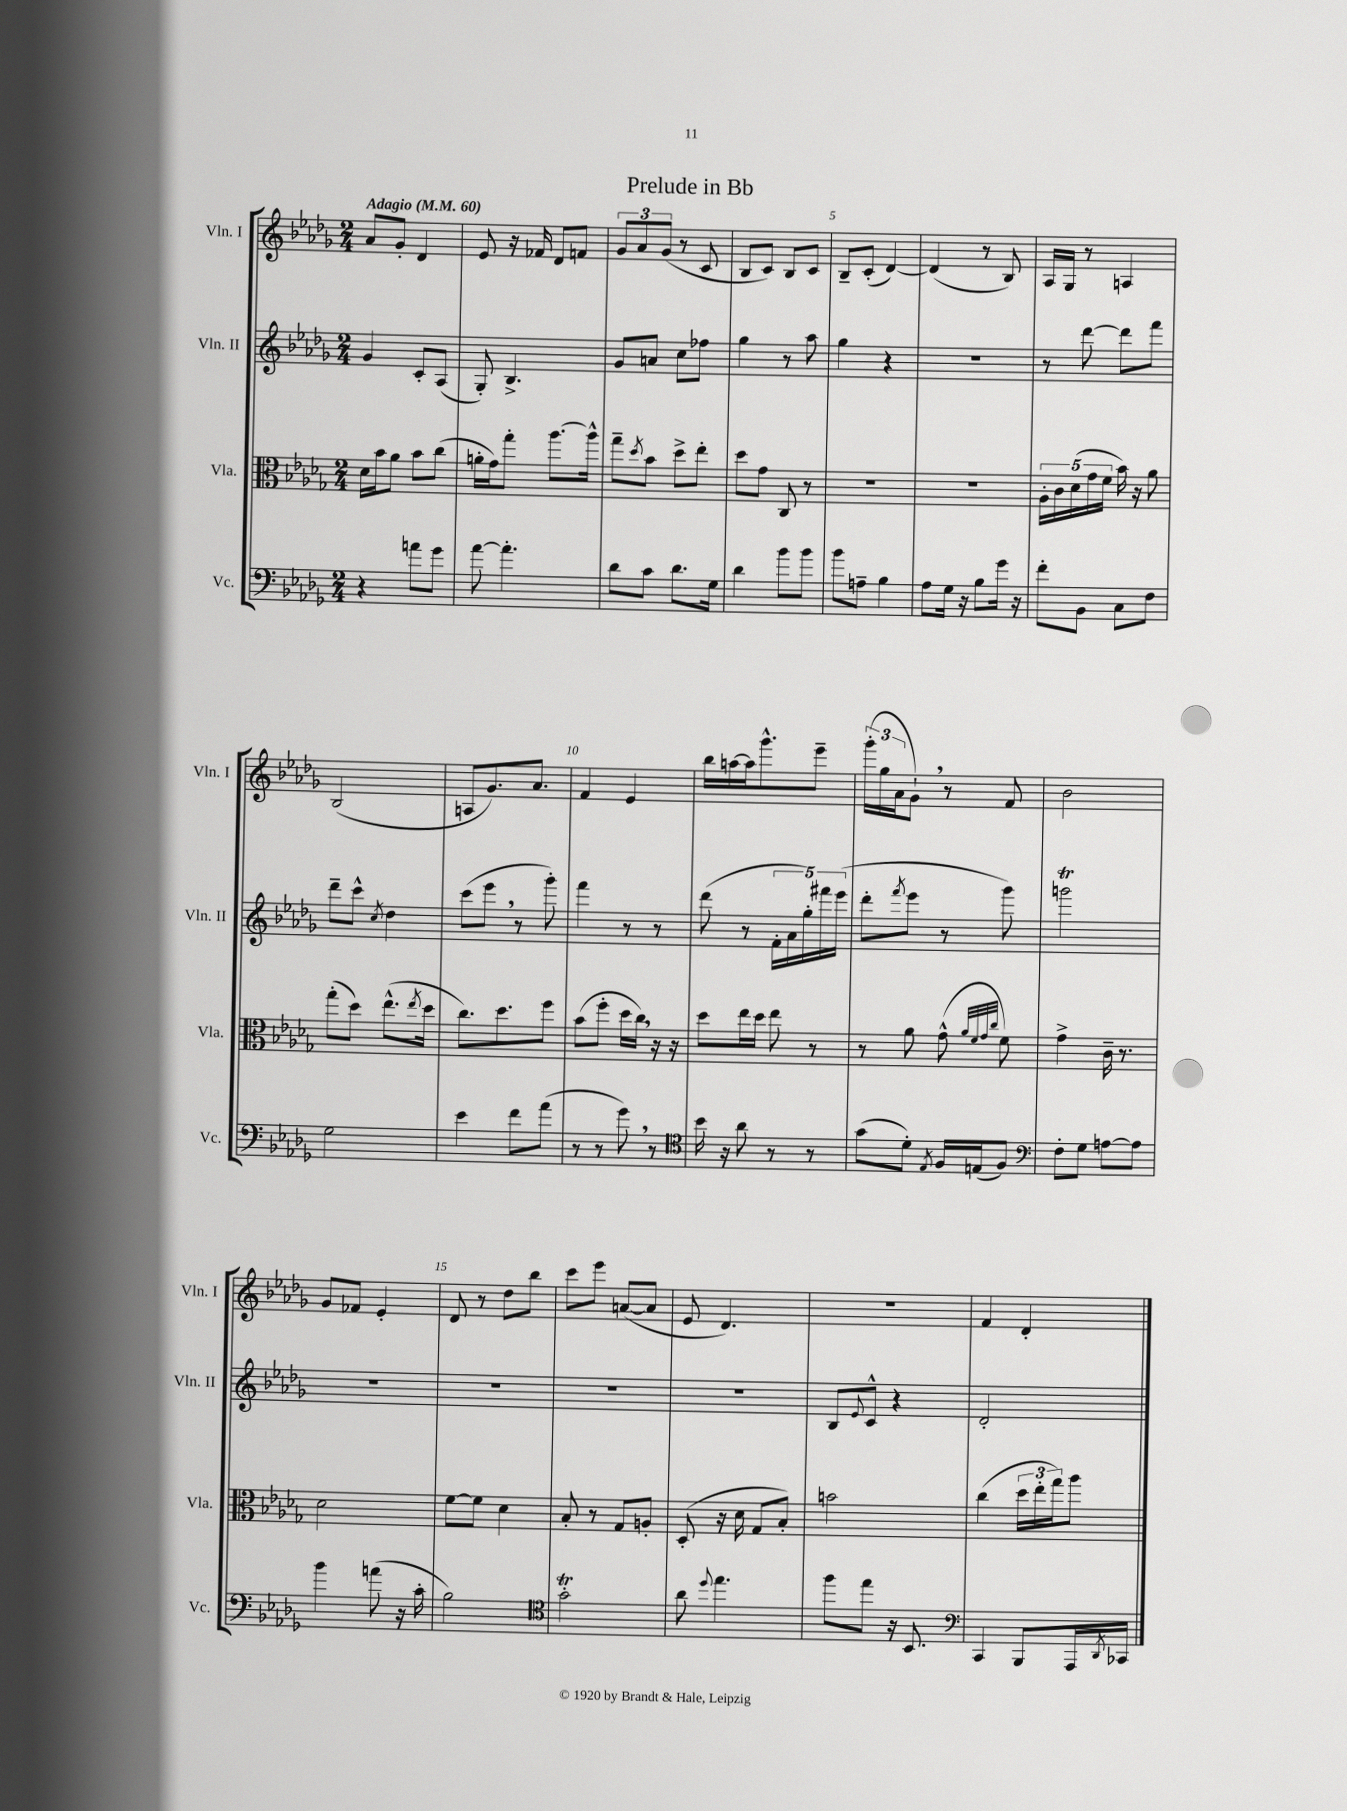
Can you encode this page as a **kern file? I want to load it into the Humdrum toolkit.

**kern	**kern	**kern	**kern
*part4	*part3	*part2	*part1
*staff4	*staff3	*staff2	*staff1
*I"Vc.	*I"Vla.	*I"Vln. II	*I"Vln. I
*I'Vc.	*I'Vla.	*I'Vln. II	*I'Vln. I
*clefF4	*clefC3	*clefG2	*clefG2
*k[b-e-a-d-g-]	*k[b-e-a-d-g-]	*k[b-e-a-d-g-]	*k[b-e-a-d-g-]
*M2/4	*M2/4	*M2/4	*M2/4
*MM60	*MM60	*MM60	*MM60
=1	=1	=1	=1
!	!	!	!LO:TX:a:B:t=Adagio
4r	16d-\LL	4g-/	8a-/L
.	16b-\J	.	.
.	8a-\J	.	8g-'/J
8an\L	8b-\L	8c'/L	4d-/
8g-\J	(8cc\J	(8A-/J	.
=2	=2	=2	=2
[8a-\	16an'\LL	8G-'/)	8e-/
.	16g-\J)	.	.
4.a-'\]	8gg-'\J	4.B-^/	16r
.	.	.	16f-X/
.	[8.aa-\L	.	8d-/L
.	.	.	8fn/J
.	16aa-^^\Jk]	.	.
=3	=3	=3	=3
8d-\L	8gg-~\L	8g-/L	12g-/L
.	.	.	12a-/
.	8qdd-/	.	.
8c\J	8b-\J	8an/J	.
.	.	.	(12g-/J
8.d-\L	8dd-^\L	8cc\L	8r
.	8ee-'\J	8ff-X\J	8c/
16G-\Jk	.	.	.
=4	=4	=4	=4
4d-\	8dd-\L	4gg-\	8B-/L
.	8g-\J	.	8c/J)
8b-\L	8C/	8r	8B-/L
8b-\J	8r	8aa-\	8c/J
=5	=5	=5	=5
8b-\L	2r	4gg-\	8B-~/L
8An~\J	.	.	(8c'/J
4B-\	.	4r	[4d-/)
=6	=6	=6	=6
8A-\L	2r	2r	(4d-/]
16G-\Jk	.	.	.
16r	.	.	.
8B-\L	.	.	8r
16g-\Jk	.	.	8B-/)
16r	.	.	.
=7	=7	=7	=7
8f'\L	20A-'\LL	8r	16A-/LL
.	20c\	.	.
.	.	.	16G-/JJ
.	(20d-\	.	.
8BB-\J	.	[8ddd-\	8r
.	20g-\	.	.
.	20f\JJ	.	.
8C\L	16b-\)	8ddd-\L]	4An/
.	16r	.	.
8F\J	8a-\	8fff\J	.
!!LO:LB:g=z
=8	=8	=8	=8
2G-\	(8gg-'\L	8ddd-~\L	(2B-/
.	8dd-\J)	8ccc^^\J	.
.	.	8qcc/	.
.	(8.ee-^^\L	4dd-\	.
.	8qee-/	.	.
.	16dd-\Jk	.	.
=9	=9	=9	=9
4e-\	8.cc\L)	(8ccc\L	8An/L
.	.	8eee-,\J	8.g-/)
.	8.dd-\	.	.
8f\L	.	8r	.
.	.	.	8.a-/J
(8a-\J	8ff\J	8ggg-'\)	.
=10	=10	=10	=10
8r	(8b-\L	4fff\	4f/
8r	8ff'\J	.	.
8g-,\)	16dd-\LL	8r	4e-/
.	16cc,\JJ)	.	.
8r	16r	8r	.
.	16r	.	.
=11	=11	=11	=11
*clefC4	*	*	*
16b-\	8dd-\L	(8ddd-\	16bb-\LL
16r	.	.	[16aan\
8a-\	16ee-\L	8r	16aa\J]
.	16dd-\JJ	.	8.ggg-^^\
8r	8ee-\	20f'\LL	.
.	.	20a-\	.
.	.	20gg-'\)	.
8r	8r	.	8eee-~\J
.	.	20fff#X\	.
.	.	(20eee-\JJ	.
=12	=12	=12	=12
(8g-\L	8r	8ddd-'\L	(24ggg-'\LL
.	.	.	24gg-\
.	.	.	24a-\J
.	.	8qfff/	.
8d-'\J)	8a-\	8eee-\J	8g-`,\J)
8qE-/	.	.	.
16F/LL	(8g-^^\	8r	8r
(16En/J	.	.	.
.	32qqa-/LLL	.	.
.	32qqf/	.	.
.	32qqg-/	.	.
.	32qqcc/JJJ	.	.
8F/J)	8f\)	8ggg-\)	8f/
=13	=13	=13	=13
*clefF4	*	*	*
8F'\L	4g-^\	2gggnt\	2b-\
8G-\J	.	.	.
[8An\L	16c~\	.	.
.	8.r	.	.
8A\J]	.	.	.
!!LO:LB:g=z
=14	=14	=14	=14
4b-\	2d-\	2r	8g-/L
.	.	.	8f-X/J
(8an\	.	.	4e-'/
16r	.	.	.
16c'\	.	.	.
=15	=15	=15	=15
2B-\)	[8f\L	2r	8d-/
.	8f\J]	.	8r
.	4d-\	.	8dd-\L
.	.	.	8bb-\J
=16	=16	=16	=16
*clefC4	*	*	*
2g-T'\	8B-'/	2r	8ccc\L
.	8r	.	8eee-\J
.	8G-/L	.	([8an/L
.	8An'/J	.	8a/J]
=17	=17	=17	=17
8a-\	(8D-'/	2r	8e-/
8qqdd-/	.	.	.
4.ee-\	16r	.	4.d-/)
.	16d-\	.	.
.	8G-/L	.	.
.	8B-'/J)	.	.
=18	=18	=18	=18
8ff\L	2bn\	8B-/L	2r
.	.	8qqe-/	.
8ee-\J	.	8c^^/J	.
16r	.	4r	.
8.BB-/	.	.	.
=19	=19	=19	=19
*clefF4	*	*	*
4CC/	(4cc\	2d-'/	4f/
8BBB-/L	24dd-\LL	.	4d-'/
.	24ee-'\	.	.
.	24gg-\J)	.	.
16AAA-/L	8aa-\J	.	.
8qDD-/	.	.	.
16CC-X/JJ	.	.	.
==	==	==	==
*-	*-	*-	*-
